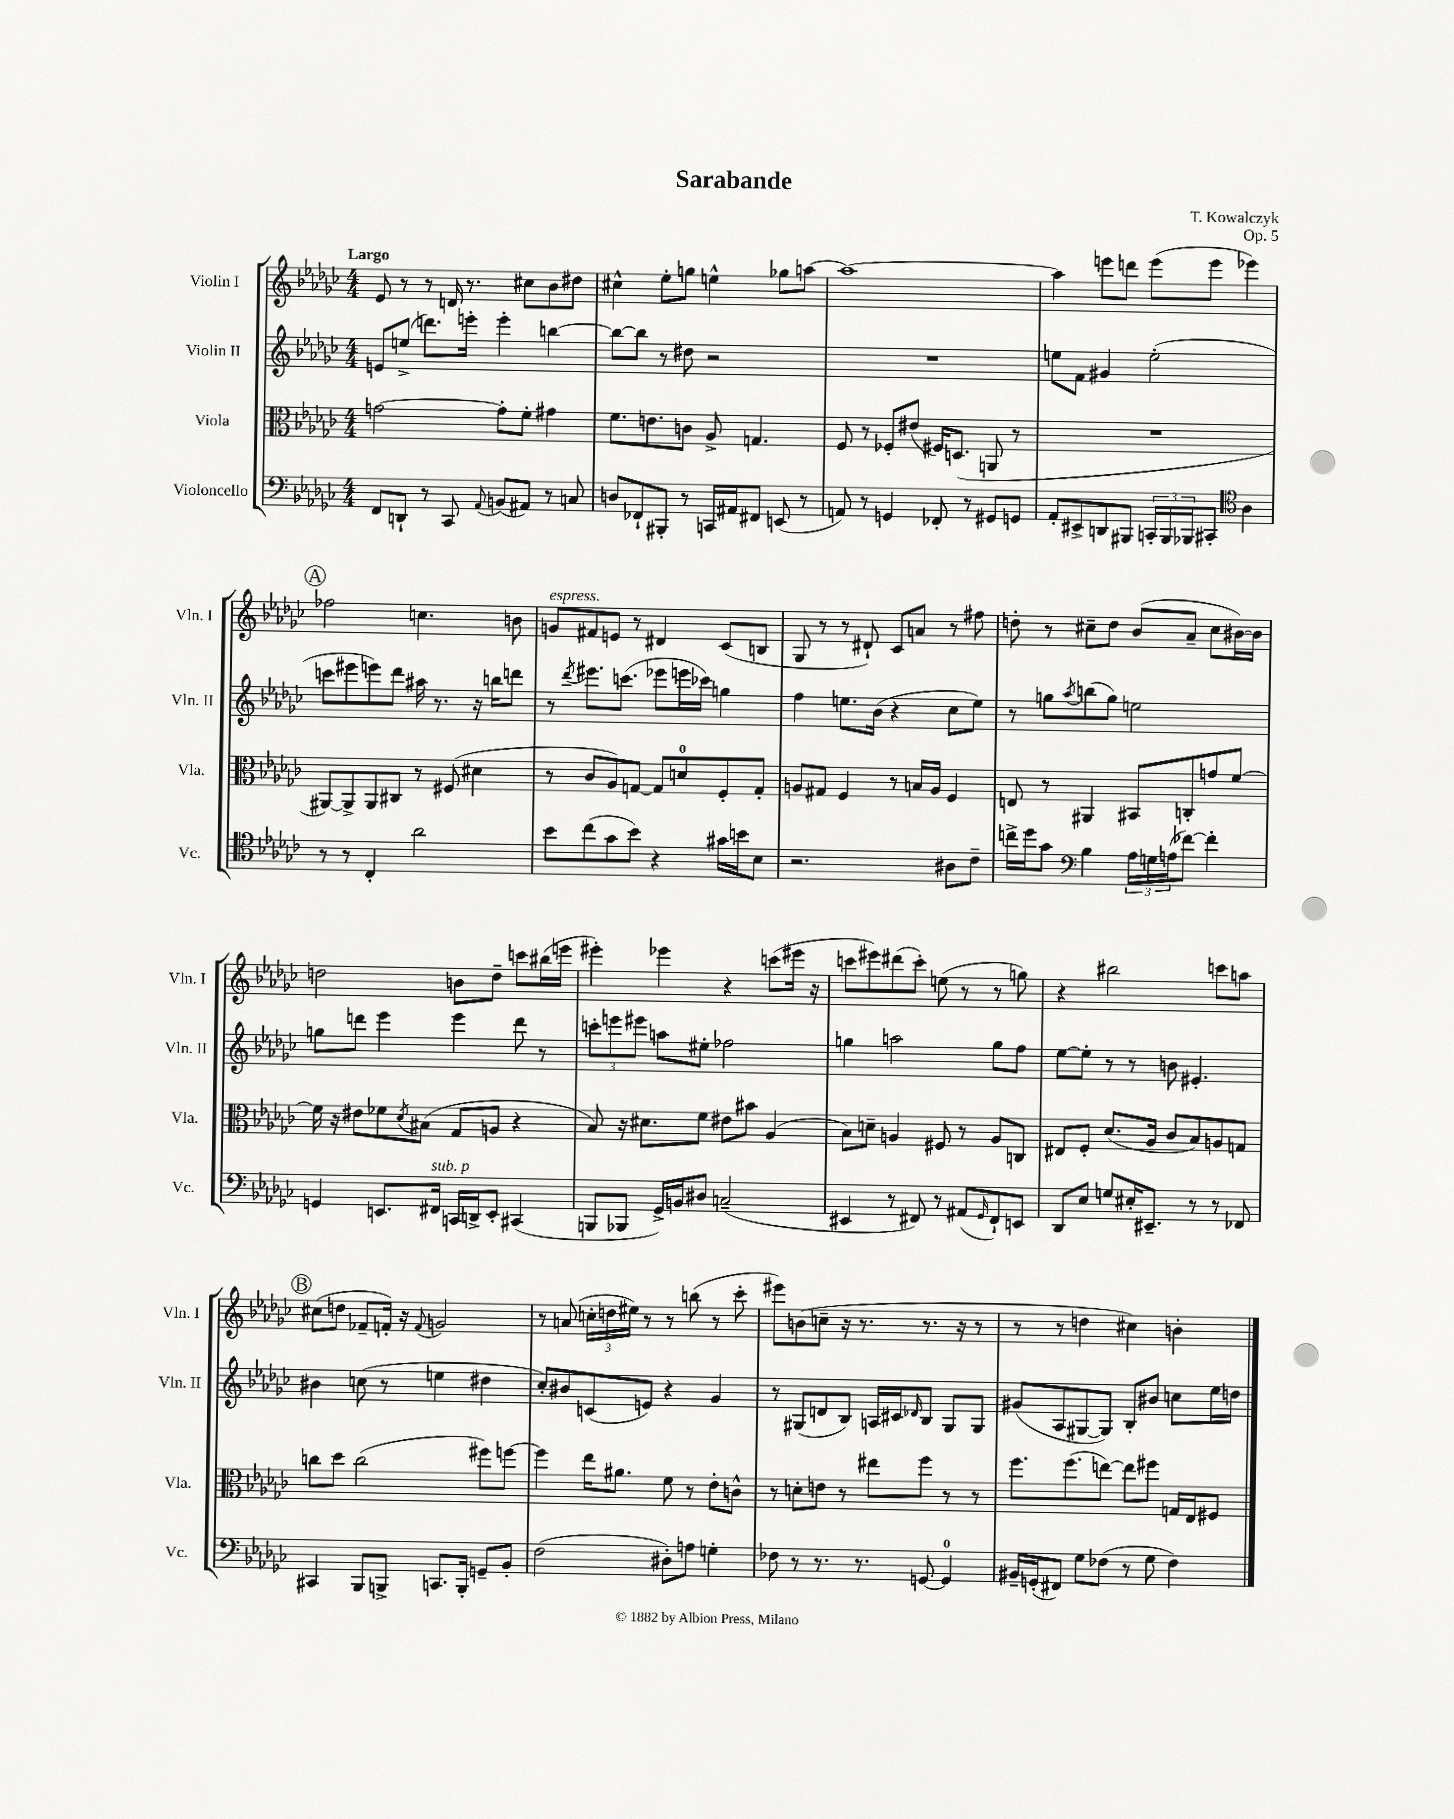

**kern	**kern	**kern	**kern
*part4	*part3	*part2	*part1
*staff4	*staff3	*staff2	*staff1
*I"Violoncello	*I"Viola	*I"Violin II	*I"Violin I
*I'Vc.	*I'Vla.	*I'Vln. II	*I'Vln. I
*clefF4	*clefC3	*clefG2	*clefG2
*k[b-e-a-d-g-c-]	*k[b-e-a-d-g-c-]	*k[b-e-a-d-g-c-]	*k[b-e-a-d-g-c-]
*M4/4	*M4/4	*M4/4	*M4/4
=1	=1	=1	=1
!	!	!	!LO:TX:a:B:t=Largo
8FF/L	[2gn\	8en/L	8e-/
8DDn`/J	.	(8een^/J	8r
8r	.	8.dddn\L)	8r
8CC-/	.	.	16dn/
.	.	16eeen'\Jk	8.r
8qqAA-/	.	.	.
(8BBn/L	8g'\L]	4eee'\	.
8AA#X/J)	8f'\J	.	8cc#X\L
8r	4g#X\	[4bbn\	8b-\
8Cn/	.	.	8dd#X\J
=2	=2	=2	=2
8Dn/L	8.f\L	8bb\L_	4cc#X^^\
8FF-X`/	.	8bb\J]	.
.	8.en\	.	.
8BBB#X'/J	.	8r	8ee-'\L
8r	8cn\J	8dd#X\	8ggn\J
16CCn/LL	8A-^/	2r	4een^^\
16AA#X/J	.	.	.
8FF#X/J	4.Gn/	.	.
(8EEn/	.	.	8gg-X\L
8r	.	.	[8aan\J
=3	=3	=3	=3
8AAn/)	8F/	1r	1aa_
8r	8r	.	.
4GGn/	8F-X'/L	.	.
.	(8e#X/J	.	.
8FF-X'/	16F#X/KL)	.	.
.	(8.Dn/J	.	.
8r	.	.	.
8GG#X/L	8AAn/	.	.
8GGn/J	8r	.	.
=4	=4	=4	=4
8AA-'/L	1r	8een\L	4aa\]
8EE#X^/	.	8f\J	.
8DDn/	.	4g#X/	8eeen\L
8BBB#X/J	.	.	8dddn\J
24CCn'/LL	.	(2ee'\	(8eee\L
24BBB#/	.	.	.
24BBB-X/J	.	.	.
8CC#X'/J	.	.	8eee\J
*clefC4	*	*	*
4A-\	.	.	4eee-X\)
!!LO:LB:g=z
!!LO:REH:place=s1:t=A
=5	=5	=5	=5
8r	[8AA#X/L)	8cccn\L	2ff-X\
8r	8AA#^/]	8eee#X\	.
4C-'/	8AA#/	8eeen\)	.
.	8C#X/J	8ddd-\J	.
2a-\	8r	16aa#X\	4.ccn\
.	.	8.r	.
.	(8F#X/	.	.
.	4d#X\	16r	.
.	.	16bbn\KL	.
.	.	8dddn\J	8bn\
=6	=6	=6	=6
!	!	!	!LO:TX:a:i:t=espress.
8b-\L	8r	8r	8gn/L
.	.	8qddd-/	.
(8cc-\	8c-/L	8.eee#X\L	8f#X/
8g-\	8A-/)	.	8en/J
.	.	(8.cccn\J	.
8b-\J)	[8Gn/J	.	8r
4r	8G/L]	8eee-X\L	4d#X/
.	8dn/	16eeen\L	.
.	.	16ccc-X\JJ)	.
16g#X\LL	8F'/	4ggn\	(8c-/L
16bn\J	.	.	.
8B-\J	8G'/J	.	8Bn/J
=7	=7	=7	=7
2.r	8An/L	4ff\	8G-/
.	8G#X/J	.	8r
.	4F/	8.een\L	8r
.	.	.	8d#X`/)
.	.	(16b-\Jk	.
.	8r	4r	8c-/L
.	16Bn/LL	.	8an/J
.	16A/JJ	.	.
8A#X\L	4F/	8cc-\L	8r
8c-~\J	.	8ee\J)	8ff#X\
=8	=8	=8	=8
16ccn^\LL	8En/	8r	8ddn'\
16dd-\J	.	.	.
8g-\J	8r	8ggn\L	8r
*clefF4	*	*	*
.	.	8qaa-/	.
4B-\	4AA#X/	(8bbn\	8cc#X~\L
.	.	8gg\J)	8dd\J
24A-\LL	8BB#X/L	2een\	(8b-/L
24Gn\	.	.	.
(24An\J	.	.	.
[8f-X\J)	8Cn'/	.	8a-~/J
4f-'\]	8gn/	.	8cc#\L
.	[8f/J	.	[16b#X\L)
.	.	.	16b#\JJ]
!!LO:LB:g=z
=9	=9	=9	=9
4GGn/	16f\]	8ggn\L	2ddn\
.	16r	.	.
.	8e#X\L	8dddn\J	.
8.EEn/L	8f-X\	4eee-\	.
.	8qd-/	.	.
.	(8B#X\J	.	.
!LO:TX:a:i:t=sub. p	!	!	!
16FF#X/Jk	.	.	.
16CCn/LL	8G-/L	4eee-\	8bn\L
16DDn^/J	.	.	.
8EE'/J	8An/J	.	8dd~\J
(4CC#X/	4r	8ddd\	8cccn\L
.	.	8r	(16bb#X\L
.	.	.	16eeen\JJ
=10	=10	=10	=10
8BBBn/L	8B-/)	12cccn'\L	4eee#X'\)
.	.	12eeen\	.
8BBB-X/J	16r	.	.
.	.	12eee#X\J	.
.	8.d#X\L	.	.
16GG-^/LL)	.	8aan\L	4eee-X\
16BBn/J	.	.	.
8D#X/J	8f\J	8ee#X'\J	.
(2Cn~/	8e#X\L	2ff-X\	4r
.	8b#X\J	.	.
.	(4A-/	.	(8cccn\L
.	.	.	16eee#X\Jk
.	.	.	16r
=11	=11	=11	=11
4EE#X/	8B-\L)	4ggn\	8cccn\L
.	8dn~\J	.	8eee#X\)
8r	4An/	2aan\	(8ddd#X\
8FF#X/)	.	.	8ccc'\J)
8r	8F#X/	.	(8een\
(8AA#X/L	8r	.	8r
16qqGG-/	.	.	.
8FF#`/)	8A/L	8gg\L	8r
8EEn/J	8Cn/J	8ff\J	8ggn\)
=12	=12	=12	=12
8DD-/L	8E#X/L	[8ee-\L	4r
8E-/J	8F'/J	8ee-'\J]	.
8Gn/L	(8.d-/L	8r	2bb#X\
16E#X'/K	.	8r	.
8.EE#X~/J	16A-/Jk	.	.
.	8c-/L	8bn\	.
8r	8B-/)	4.e#X'/	.
8r	8An/	.	8cccn\L
8FF-X/	8Gn/J	.	8aan\J
!!LO:LB:g=z
!!LO:REH:place=s1:t=B
=13	=13	=13	=13
4CC#X/	8ccn\L	4b#X\	(8cc#X\L
.	8dd-\J	.	8ddn\J
8BBB-/L	(2cc\	(8ccn\	8f-X~/L
8BBBn^/J	.	8r	16fn'/Jk)
.	.	.	16r
.	.	.	8qqf/
8.CCn/L	.	4een\	2gn/
16BBB'/Jk	.	.	.
8GGn~/L	8ff#X\L)	4dd#X\	.
8BB-'/J	[8ffn\J	.	.
=14	=14	=14	=14
(2F\	4ff\]	8cc-'/L)	8r
.	.	8b#X/	(8an/
.	16ee-\KL	(8cn/	24ccn'\LL
.	.	.	24ddn\
.	8.a#X\J	.	.
.	.	.	24ee#X\JJ)
.	.	8en/J)	8r
8D#X'\L)	8f\	4r	8r
8An\J	8r	.	(8bbn\
4Gn'\	8e-'\L	4g-/	8r
.	8cn^^\J	.	8ccc-'\
=15	=15	=15	=15
8F-X\	8r	8r	8eee#X\L)
8r	8dn'\L	(8G#X/L	(8bn\
8.r	8en\J	8dn/	8ccn~\J
.	8r	8B-/J)	16r
8.r	.	.	8.r
.	8ee#X\L	16An/LL	.
.	.	16c#X/J	.
.	.	16qqd-X/	.
[8GGn/	8ff\J	8B-/J	8.r
4GG/]	8r	8G#/L	.
.	.	.	16r
.	8r	8G#/J	8r
=16	=16	=16	=16
16BB#X~/LL	8.ff\L	(8g#X/L	8r
(16GGn'/J	.	.	.
8FF#X/J)	.	8A-/	8r
.	(8.ff\	.	.
8G-\L	.	[8G#X/	4ddn\
(8F-X\J	[8een\J)	8G#/J])	.
8r	8ee\L]	8B-'/L	4cc#X\)
8G-\	8ff#X\J	8b#X/J	.
4F-\)	16Gn/LL	8ccn\L	4bn'\
.	16E-/J	.	.
.	8F#X/J	16ee-\L	.
.	.	16ddn\JJ	.
==	==	==	==
*-	*-	*-	*-
